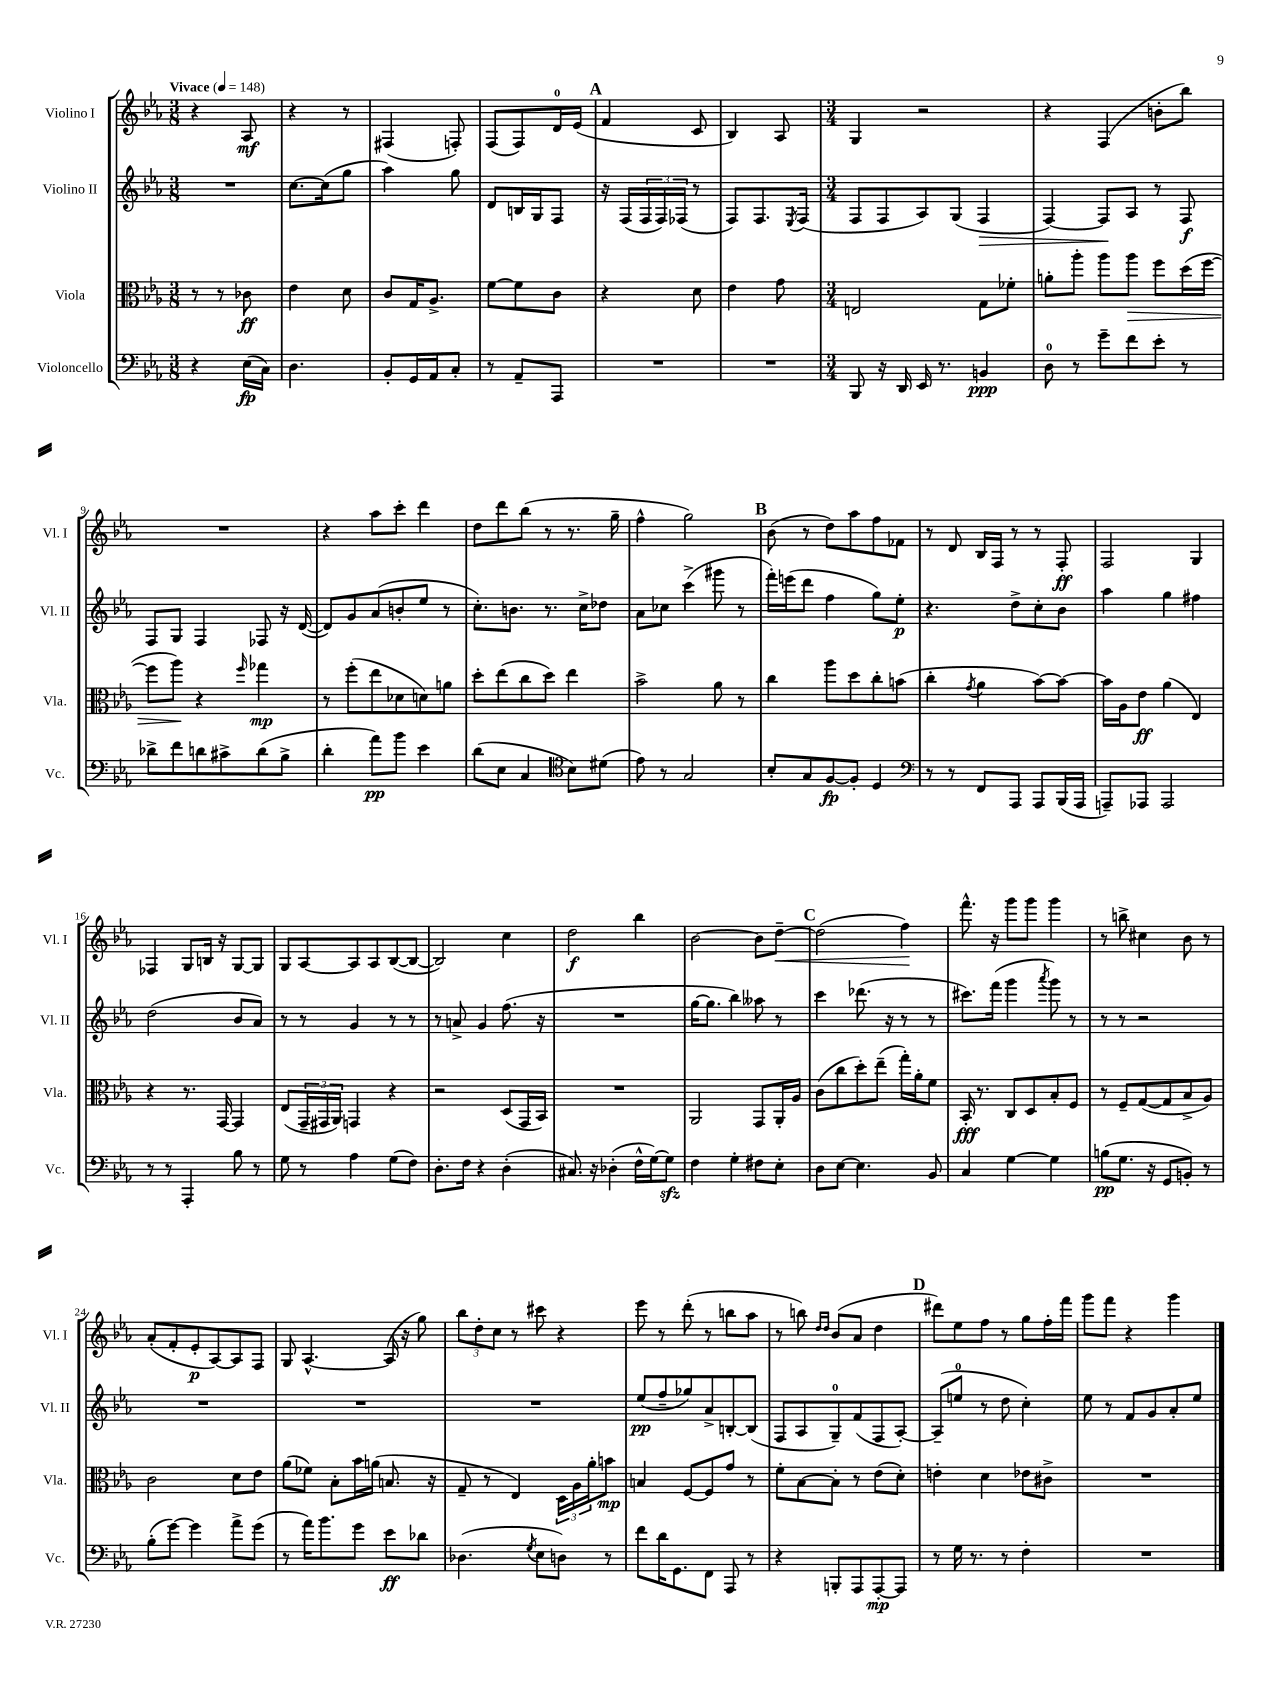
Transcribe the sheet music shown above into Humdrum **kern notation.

**kern	**kern	**kern	**kern
*staff4	*staff3	*staff2	*staff1
*clefF4	*clefC3	*clefG2	*clefG2
*k[b-e-a-]	*k[b-e-a-]	*k[b-e-a-]	*k[b-e-a-]
*M3/8	*M3/8	*M3/8	*M3/8
*MM148	*MM148	*MM148	*MM148
4r	8r	4.r	4r
.	8r	.	.
(16E-	8c-	.	8A-
16C)	.	.	.
=	=	=	=
4.D	4e-	[8.cc	4r
.	.	(16cc]	.
.	8d	8gg	8r
=	=	=	=
8BB-'	8c	4aa-)	(4F#
16GG	16G	.	.
16AA-	8.A-^	.	.
8C'	.	8gg	8F')
=	=	=	=
8r	[8f	8d	(8F
8AA-~	8f]	16B	8F)
.	.	16G	.
8AAA-	8c	8F	16d
.	.	.	(16e-
=	=	=	=
4.r	4r	16r	4f
.	.	(16F	.
.	.	24F	.
.	.	24F)	.
.	.	(24F-	.
.	8d	8r	8c
=	=	=	=
4.r	4e-	8F)	4B-)
.	.	8.F	.
.	8g	.	8A-
.	.	8qE-	.
.	.	(16F	.
=	=	=	=
*M3/4	*M3/4	*M3/4	*M3/4
8BBB-	2E	8F	4G
16r	.	8F	.
16DD	.	.	.
16EE-	.	8A-)	2r
8.r	.	.	.
.	.	(8G	.
4BB	8G	4F	.
.	8f-'	.	.
=	=	=	=
8D	8a'	[4F)	4r
8r	8aa-'	.	.
8g~	8aa-	8F]	(4F
8f	8aa-	8A-	.
8e-'	8ff	8r	8b'
8r	(16dd	8F	8bb-)
.	[16ff	.	.
=	=	=	=
8d-^	8ff]	8F	2.r
8f	8aa-)	8G	.
8d	4r	4F	.
8c#^	.	.	.
.	16qqff	.	.
(8d	4gg-	8F-	.
8B-^	.	16r	.
.	.	([16d	.
=	=	=	=
4d'	8r	8d])	4r
.	(8ff'	8g	.
8a-)	8ee-	(8a-	8aa-
8b-	8d-	8b'	8ccc'
4e-	8d)	8ee-	4ddd
.	8a	8r	.
=	=	=	=
(8d	8dd'	8.cc')	8dd
8E-	(8ee-	.	8ddd
.	.	8.b	.
4C	8cc	.	(8bb-
.	8dd)	8.r	8r
*clefC4	*	*	*
8B-)	4ee-	.	8.r
.	.	16cc^	.
(8d#	.	8dd-	.
.	.	.	16gg~
=	=	=	=
8e-)	2b-^	8a-	4ff^^
8r	.	8cc-	.
2G	.	(4ccc^	2gg)
.	8a-	8ggg#	.
.	8r	8r	.
=	=	=	=
8B-'	4cc	16fff')	(8b-
.	.	(16eee	.
8G	.	8ddd	8r
[8F	8aa-	4ff	8dd)
8F']	8dd	.	8aa-
4D	8cc'	8gg)	8ff
.	(8b	8ee-'	8f-
=	=	=	=
*clefF4	*	*	*
8r	4cc'	4.r	8r
8r	.	.	8d
.	8qg	.	.
8FF	4a-	.	16B-
.	.	.	16F
8AAA-	.	8dd^	8r
8AAA-	[8b-)	8cc'	8r
(16BBB-	8b-_	8b-	8F'
16AAA-	.	.	.
=	=	=	=
8AAA~)	16b-]	4aa-	2F
.	16A-	.	.
8AAA-	8e-	.	.
2AAA-	(4a-	4gg	.
.	4E-)	4ff#	4G
=	=	=	=
8r	4r	(2dd	4F-
8r	.	.	.
4AAA-'	8.r	.	8G
.	.	.	16B
.	[16GG	.	16r
8B-	4GG]	8b-	[8G
8r	.	8a-)	8G]
=	=	=	=
8G	(8E-	8r	8G
8r	24GG~	8r	[8A-
.	24GG#	.	.
.	24AA-)	.	.
4A-	4GG	4g	8A-]
.	.	.	8A-
(8G	4r	8r	([8B-
8F)	.	8r	8B-_
=	=	=	=
8.D'	2r	8r	2B-])
.	.	8a^	.
16F	.	.	.
4r	.	4g	.
(4D'	(8D	(8.ff	4cc
.	16GG	.	.
.	16BB-)	16r	.
=	=	=	=
8.C#)	2.r	2.r	2dd
16r	.	.	.
(4D-'	.	.	.
16F^^	.	.	4bb-
[16G)	.	.	.
8G]	.	.	.
=	=	=	=
4F	2AA-	[16gg	[2b-
.	.	8.gg]	.
4G'	.	4bb-)	.
8F#	8GG	8aa--	8b-]
8E-'	16AA-'	8r	[8dd~
.	16A-	.	.
=	=	=	=
8D	(8c	4ccc	(2dd]
[8E-	8cc	.	.
4.E-]	8dd')	(8.ddd-	.
.	(8ee-~	.	.
.	.	16r	.
.	16gg')	8r	4ff)
.	16a-'	.	.
8BB-	8f	8r	.
=	=	=	=
4C	16BB-'	8.ccc#)	8.fff^^
.	8.r	.	.
.	.	(16fff	16r
[4G	8C	4ggg	8ggg
.	8D	.	8ggg
.	.	8qaaa-	.
4G]	8B-'	8ggg)	4ggg
.	8F	8r	.
=	=	=	=
(8B	8r	8r	8r
8.G	8F~	8r	8bb^
.	([8G	2r	4cc#
16r	.	.	.
8GG	8G]	.	.
8BB')	8B-^	.	8b-
8r	8A-)	.	8r
=	=	=	=
(8B-'	2c	2.r	(8a-'
[8g)	.	.	8f'
4g]	.	.	8e-'
.	.	.	[8A-)
8a-^	8d	.	8A-]
(8g	8e-	.	8F
=	=	=	=
8r	(8a-	2.r	8G
16a-)	8f-)	.	[4.A-^^
8.b-	.	.	.
.	8B-'	.	.
8g	16b-	.	.
.	(16a	.	.
8e-	8.B	.	(16A-]
.	.	.	16r
8d-	.	.	8gg)
.	16r	.	.
=	=	=	=
(4.D-	8G~	2.r	12bb-
.	.	.	12dd'
.	8r	.	.
.	.	.	12cc
.	4E-)	.	8r
8qG	.	.	.
8E-	.	.	8ccc#
8D)	24D	.	4r
.	24A-	.	.
.	24a-'	.	.
8r	8b	.	.
=	=	=	=
8f	4B	(8ee-	8eee-
16d	.	8ff~	8r
8.GG	.	.	.
.	[8F	8gg-)	(8ddd'
8FF	8F]	8a-^	8r
8AAA-	8g	[8B'	8bb
8r	8r	(8B]	8aa-
=	=	=	=
4r	8f'	8F	8r
.	[8B-	8A-	8bb)
.	.	.	16qqdd
.	.	.	16qqdd
8BBB'	8B-']	8G~)	(8b-
8AAA-	8r	(8f	8a-
[8AAA-'	(8e-	8F	4dd
8AAA-]	8d')	[8A-')	.
=	=	=	=
8r	4e'	(8A-~]	8ddd#)
16G	.	8ee	8ee-
8.r	.	.	.
.	4d	8r	8ff
8r	.	8dd	8r
4F'	8e-	4cc')	8gg
.	8c#^	.	16ff'
.	.	.	16fff
=	=	=	=
2.r	2.r	8ee-	8ggg
.	.	8r	8fff
.	.	8f	4r
.	.	8g	.
.	.	8a-'	4ggg
.	.	8ee-	.
==	==	==	==
*-	*-	*-	*-
